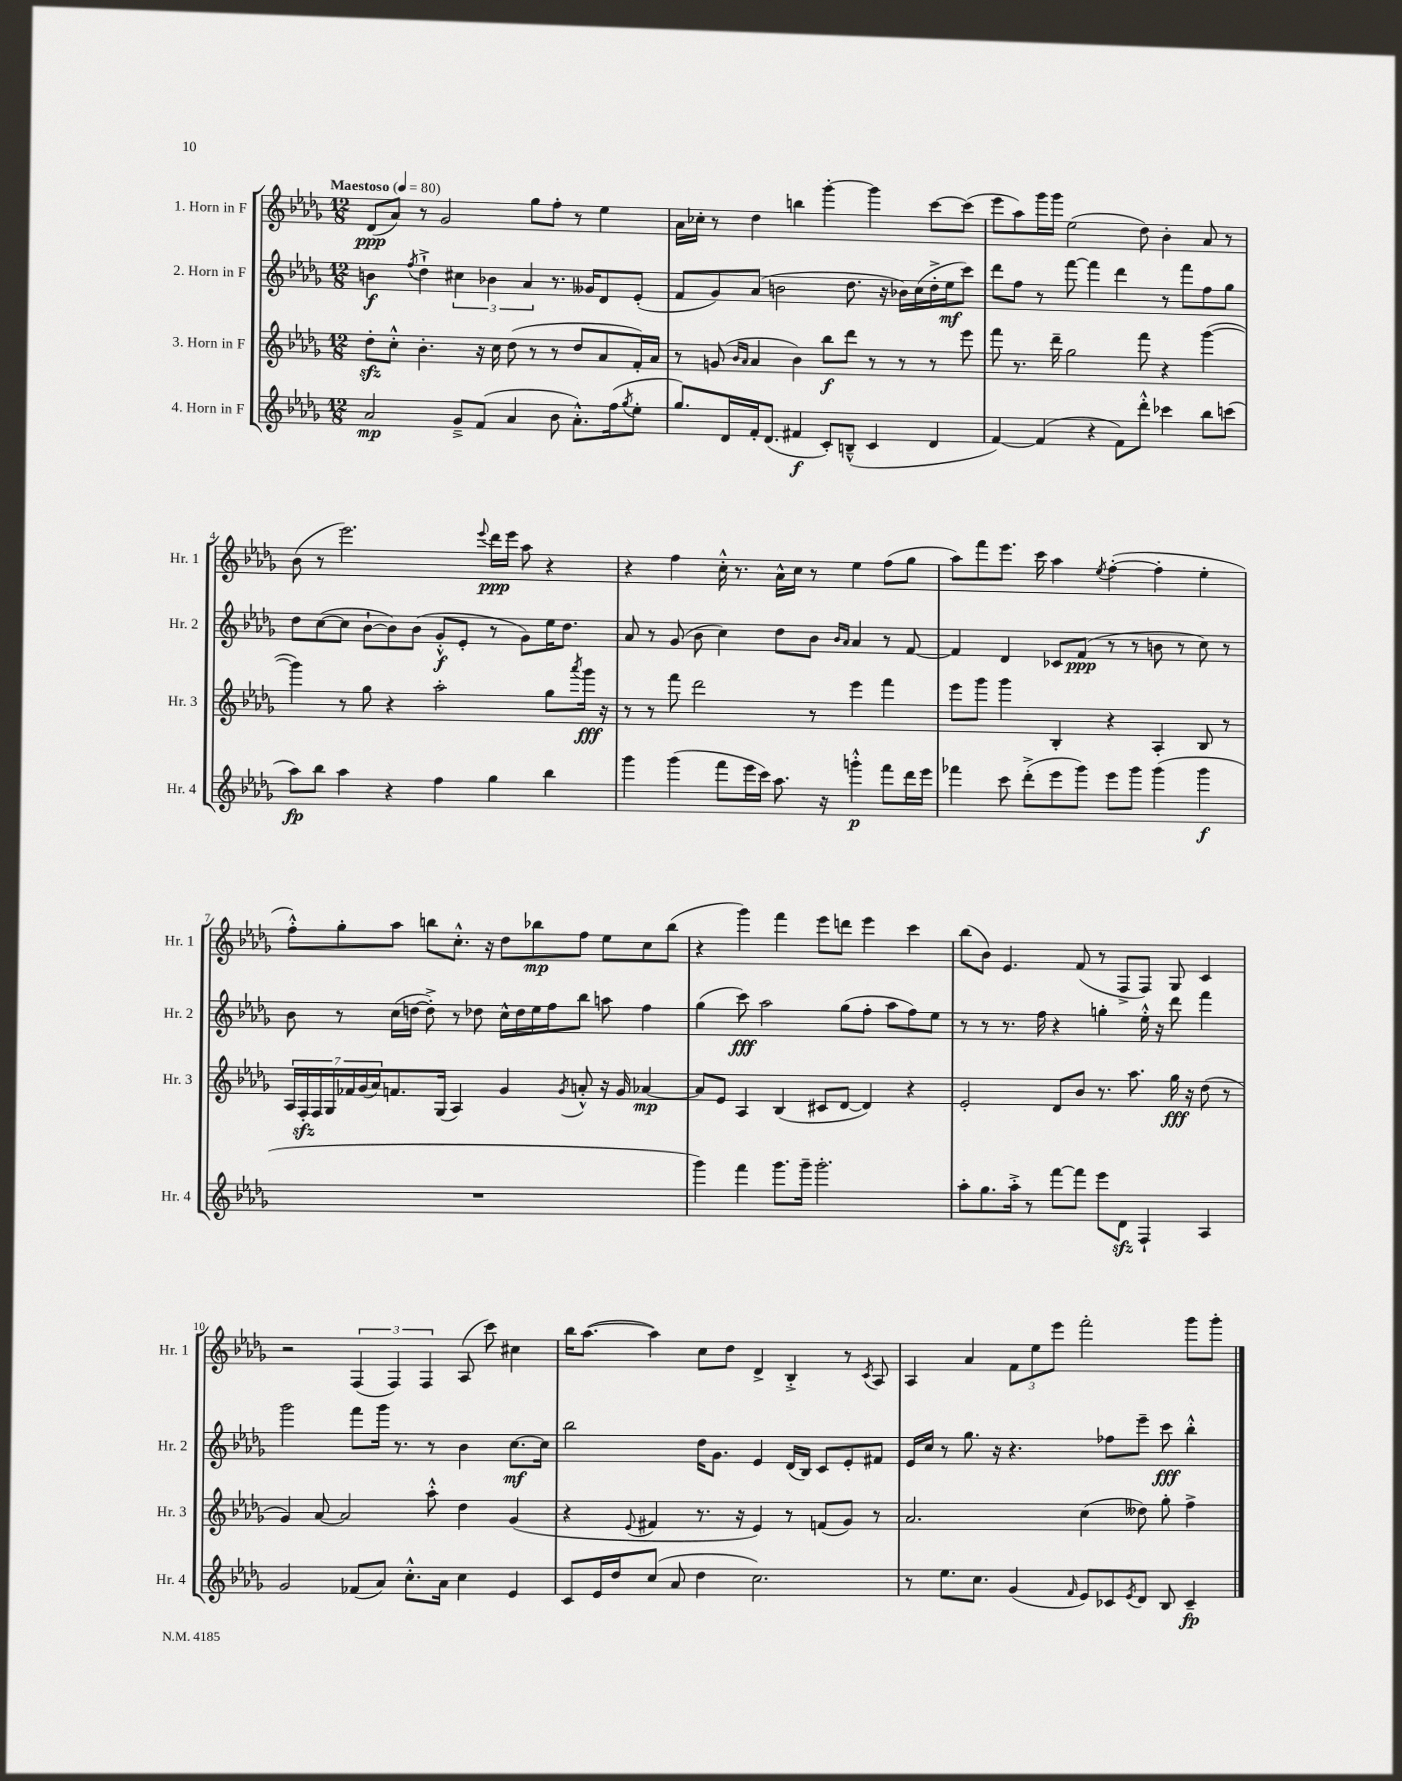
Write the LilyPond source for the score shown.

<<
\new StaffGroup <<
\new Staff = "s0" \with { instrumentName = "1. Horn in F" shortInstrumentName = "Hr. 1" } {
    \clef treble \key des \major \numericTimeSignature \time 12/8 \tempo "Maestoso" 4 = 80
    des'8\ppp( aes'8) r8 ges'2 ges''8 f''8-. r8 ees''4 |
    aes'16 ces''16-. r8 des''4 b''4 ges'''4~-. ges'''4 c'''8~ c'''8( |
    ees'''8 aes''8) ges'''16 ges'''16 ees''2( des''8) bes'4-. aes'8 r8 |
    bes'8( r8 ees'''2.) \appoggiatura { ees'''8 } des'''16\ppp ees'''16 aes''8 r4 |
    r4 f''4 c''16-.-^ r8. aes'16-^ c''16 r8 ees''4 f''8( ges''8 |
    aes''8) f'''8 ees'''8. c'''16 aes''4 \acciaccatura { ees''8 } f''4~-.( f''4-. ees''4-. |
    f''8-.-^) ges''8-. aes''8 b''8 c''8.-.-^ r16 des''8 bes''8\mp f''8 ees''8 c''8 bes''8( |
    r4 ges'''4) f'''4 ees'''8 d'''8 ees'''4 c'''4 |
    bes''8( bes'8) ees'4. f'8( r8 f8-> f8) ges8 c'4 |
    r2 \tuplet 3/2 { f4( f4) f4 } aes8( c'''8) cis''4 |
    bes''16 aes''8.~( aes''4) c''8 des''8 des'4-> bes4-.-> r8 \acciaccatura { c'8 } aes8 |
    aes4 aes'4 \tuplet 3/2 { f'8 ees''8 ees'''8 } f'''2-. ges'''8 ges'''8-. \bar "|." |
}
\new Staff = "s1" \with { instrumentName = "2. Horn in F" shortInstrumentName = "Hr. 2" } {
    \clef treble \key des \major \numericTimeSignature \time 12/8
    b'4\f \acciaccatura { f''8 } des''4-!-> \tuplet 3/2 { cis''4 bes'4 aes'4 } r8. geses'16 des'8 ees'8-.( |
    f'8 ges'8) aes'8( b'2 des''8. r16 bes'16) c''16( des''16-.-> ees''16\mf c'''8) |
    des'''8 f''8 r8 f'''8~ f'''4 des'''4 r8 f'''8 f''8 ges''8 |
    des''8 c''8~( c''8 bes'8~-! bes'8) bes'8( ges'8-.-^\f ees'8-. r8 ges'8) ees''16 des''8. |
    aes'8 r8 ges'8( bes'8 c''4) des''8 bes'8 \grace { bes'16 aes'16 } aes'4 r8 f'8~ |
    f'4 des'4 ces'8 f'8\ppp( r8 r8 b'8 r8 c''8) r8 |
    bes'8 r8 c''16( d''16~ d''8-.->) r8 des''8 c''16-^ des''16 ees''16 f''16 bes''8 a''8 f''4 |
    ges''4( c'''8\fff) aes''2 ges''8( f''8-. aes''8 f''8) ees''8 |
    r8 r8 r8. f''16 r4 g''4-. ees''16-.-^ r16 des'''8 f'''4 |
    ges'''2 f'''8 ges'''16 r8. r8 bes'4 c''8.~\mf c''16 |
    bes''2 des''16 ges'8. ees'4 des'16( bes16) c'8 ees'8-. fis'8 |
    ees'16 c''16 r8 ges''8. r16 r4. fes''8 ees'''8-- c'''8\fff bes''4-.-^ \bar "|." |
}
\new Staff = "s2" \with { instrumentName = "3. Horn in F" shortInstrumentName = "Hr. 3" } {
    \clef treble \key des \major \numericTimeSignature \time 12/8
    des''8-.\sfz c''8-.-^ bes'4.-. r16 c''16 des''8( r8 r8 des''8 aes'8 f'16-.) aes'16 |
    r8 g'8( \grace { bes'16 aes'16 } aes'4 bes'4) bes''8\f des'''8 r8 r8 r8 ees'''8 |
    f'''8 r8. des'''16-- ges''2 f'''8 r4 ges'''4~( |
    ges'''4) r8 ges''8 r4 aes''2-. ges''8 \acciaccatura { aes'''8 } ges'''16\fff r16 |
    r8 r8 f'''8 des'''2 r8 ees'''4 f'''4 |
    ees'''8 ges'''8 ges'''4 bes4-. r4 aes4-. bes8 r8 |
    \tuplet 7/4 { aes16 f16-.\sfz f16 ges16 fes'16 ges'16( aes'16) } f'8. ges16( aes4) ges'4 \acciaccatura { ges'8 } a'8-.-^ r16 ges'16 aes'4~\mp |
    aes'8 ees'8 aes4 bes4( cis'8 des'8~ des'4) r4 |
    ees'2-. des'8 bes'8 r8. aes''8. ges''16\fff r16 des''8( r8 |
    ges'4) aes'8~ aes'2 aes''8-.-^ des''4 ges'4( |
    r4 \appoggiatura { ees'8 } fis'4 r8. r16 ees'4) r8 f'8( ges'8) r8 |
    aes'2. c''4( deses''8) ges''8-. f''4-> \bar "|." |
}
\new Staff = "s3" \with { instrumentName = "4. Horn in F" shortInstrumentName = "Hr. 4" } {
    \clef treble \key des \major \numericTimeSignature \time 12/8
    aes'2\mp ges'8---> f'8( aes'4 bes'8 aes'8.-.-^) f''16( \acciaccatura { ges''8 } ees''8-. |
    ges''8.) des'16 f'16-. des'8.( fis'4\f c'8-.) b8---^( c'4 des'4 |
    f'4~) f'4( r4 f'8) des'''8-.-^ ces'''4 bes''8 c'''8( |
    aes''8\fp) bes''8 aes''4 r4 f''4 ges''4 bes''4 |
    ges'''4 ges'''4( f'''8 ees'''16 c'''16) aes''8. r16 g'''4-.-^\p f'''8 des'''16 ees'''16 |
    fes'''4 c'''8 des'''8-.->( ees'''8 ges'''8) ees'''8 ges'''8 ges'''4( ges'''4\f |
    R1. |
    ges'''4) f'''4 ges'''8. ges'''16-- ges'''2.-. |
    aes''8-. ges''8. aes''16-.-> r8 f'''8~ f'''8 ees'''8 des'8\sfz f4-! aes4 |
    ges'2 fes'8( aes'8) c''8.-.-^ aes'16 c''4 ees'4 |
    c'8 ees'16 des''16 c''8( aes'8 des''4 c''2.) |
    r8 ees''8. c''8. ges'4( \grace { f'16 } ees'8) ces'8 \acciaccatura { ees'8 } des'8 bes8 ces'4--\fp \bar "|." |
}
>>
>>
